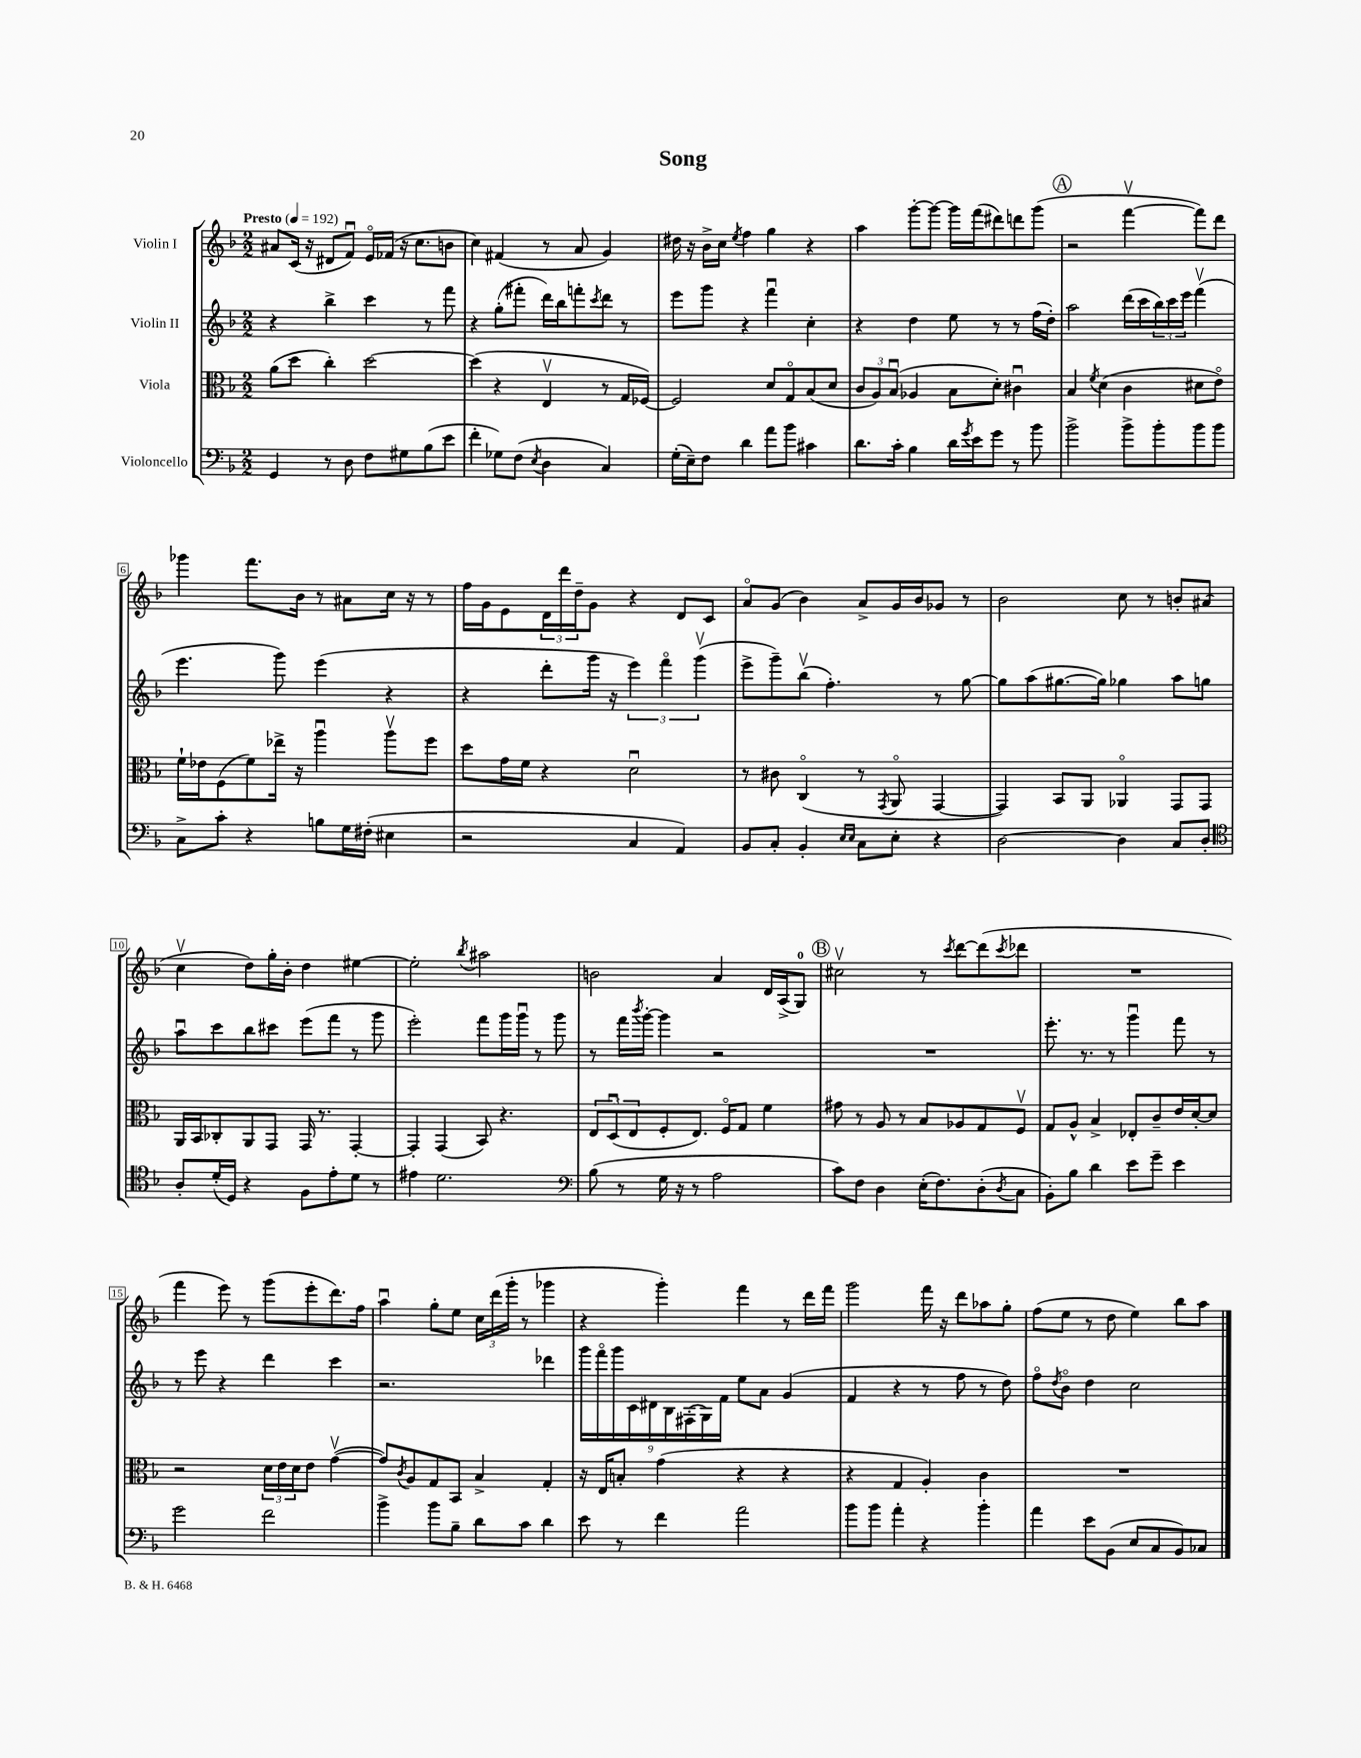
\header { title = "Song" }
<<
\new StaffGroup <<
\new Staff = "s0" \with { instrumentName = "Violin I" } {
    \clef treble \key f \major \numericTimeSignature \time 2/2 \tempo "Presto" 4 = 192
    ais'8 c'16( r16 dis'8 f'8\downbow) e'16\flageolet fes'16( r16 c''8. b'8 |
    c''4) fis'4( r8 a'8 g'4) |
    dis''16 r16 bes'16-> c''16 \acciaccatura { e''8 } f''4 g''4 r4 |
    a''4 g'''8~-. g'''8~ g'''16 f'''16( dis'''8) d'''8 g'''8( |
    \mark \markup { \circle "A" } r2 f'''4~\upbow f'''8) d'''8 |
    ges'''4 f'''8. bes'16 r8 ais'8 c''16 r16 r8 |
    f''16 g'16 e'8 \tuplet 3/2 { d'16 d'''16 d''16-- } g'8 r4 d'8 c'8 |
    a'8\flageolet g'8( bes'4) a'8-> g'16 bes'16 ges'8 r8 |
    bes'2 c''8 r8 b'8-. ais'8( |
    c''4\upbow d''8) g''16-. bes'16-. d''4 eis''4~ |
    eis''2-. \acciaccatura { bes''8 } ais''2 |
    b'2 a'4 d'16 a16->( g8-0) |
    \mark \markup { \circle "B" } cis''2\upbow r8 \acciaccatura { c'''8 } d'''8~ d'''8( \acciaccatura { c'''8 } des'''8 |
    R1 |
    f'''4 e'''8) r8 g'''8( e'''8-. d'''8.) f''16 |
    a''4\downbow g''8-. e''8 \tuplet 3/2 { c''16 d'''16( g'''16-. } r8 ges'''4 |
    r4 g'''4-.) f'''4 r8 d'''16 f'''16 |
    g'''2 f'''16 r16 d'''8 aes''8 g''8-. |
    f''8( e''8 r8 d''8 e''4) bes''8 a''8 \bar "|." |
}
\new Staff = "s1" \with { instrumentName = "Violin II" } {
    \clef treble \key f \major \numericTimeSignature \time 2/2
    r4 bes''4-> c'''4 r8 f'''8 |
    r4 g''8-.( fis'''8-. d'''16) bes''16 f'''8-. \acciaccatura { c'''8 } d'''8 r8 |
    e'''8 g'''8 r4 f'''4\downbow c''4-. |
    r4 d''4 e''8 r8 r8 f''16( d''16-.) |
    \mark \markup { \circle "A" } a''2 d'''16( c'''16 \tuplet 3/2 { bes''16) c'''16 e'''16 } f'''4\upbow( |
    e'''4. g'''8) e'''4( r4 |
    r4 d'''8-. g'''16 r16 \tuplet 3/2 { e'''4) f'''4\flageolet g'''4\upbow( } |
    e'''8-> g'''8--) bes''8\upbow( f''4.-.) r8 g''8~ |
    g''8 a''8( gis''8.~ gis''16) ges''4 a''8 g''8 |
    a''8\downbow c'''8 bes''8 cis'''8 e'''8( f'''8 r8 g'''8 |
    e'''2-.) f'''8 g'''16 g'''16\downbow r8 g'''8 |
    r8 f'''16 \acciaccatura { bes'''8 } g'''16~-. g'''4 r2 |
    \mark \markup { \circle "B" } R1 |
    e'''8.-. r8. r8 g'''4\downbow f'''8 r8 |
    r8 e'''8 r4 d'''4 c'''4 |
    r2. des'''4 |
    \tuplet 9/8 { g'''16 f'''16\flageolet g'''16 c'16 dis'16 bes16 fis16-.( g16) f'16 } e''8 a'8 g'4( |
    f'4 r4 r8 f''8 r8 d''8) |
    f''8\flageolet \acciaccatura { d''8 } bes'8\flageolet d''4 c''2 \bar "|." |
}
\new Staff = "s2" \with { instrumentName = "Viola" } {
    \clef alto \key f \major \numericTimeSignature \time 2/2
    a'8( d''8 c''4-.) d''2~ |
    d''4( r4 e4\upbow r8 g16 fes16~) |
    fes2 d'8 g8\flageolet bes8( d'8 |
    \tuplet 3/2 { c'8 a8) bes8\downbow( } aes4 bes8 d'8-.) cis'4\downbow |
    \mark \markup { \circle "A" } bes4 \acciaccatura { f'8 } d'4( c'4 dis'8 e'8\flageolet) |
    f'16-! ees'16 f8( f'8) ees''16-> r16 a''4\downbow a''8\upbow f''8 |
    d''8 g'16 f'16 r4 d'2\downbow |
    r8 cis'8 c4\flageolet( r8 \acciaccatura { g,8 } a,8\flageolet g,4~ |
    g,4) bes,8 a,8 aes,4\flageolet g,8 g,8 |
    a,16 bes,16 ces8-. a,8 g,8 g,16 r8. g,4~-. |
    g,4-. g,4( bes,8) r4. |
    \tuplet 3/2 { e8 d8\downbow( e8 } f8-. e8.) f16\flageolet g8 f'4 |
    \mark \markup { \circle "B" } gis'8 r8 a8 r8 bes8 aes8 g8 f8\upbow |
    g8 a8-^ bes4-> ees8-. c'8-- e'16 d'16~-. d'8 |
    r2 \tuplet 3/2 { d'16 e'16 d'16 } e'8 g'4~\upbow( |
    g'8) \acciaccatura { c'8 } a8 g8 bes,8 bes4-> g4-. |
    r16 e16 b8-. g'4( r4 r4 |
    r4 g4 a4-.) c'4 |
    R1 \bar "|." |
}
\new Staff = "s3" \with { instrumentName = "Violoncello" } {
    \clef bass \key f \major \numericTimeSignature \time 2/2
    g,4 r8 d8 f8 gis8 bes8( e'8 |
    f'4-. ges8) f8( \acciaccatura { e8 } d4 c4) |
    g16-.( e16--) f8 d'4 a'8 bes'8 cis'4 |
    d'8. c'16-. bes4 d'16 \acciaccatura { g'8 } e'16 g'8 r8 bes'8 |
    \mark \markup { \circle "A" } bes'2-> bes'8-> bes'8-. bes'8 bes'8 |
    c8-> c'8-. r4 b8 g16 fis16-.( eis4 |
    r2 c4 a,4) |
    bes,8 c8-. bes,4-. \grace { e16 e16 } c8 e8-. r4 |
    d2~ d4 c8 d8-. |
    \clef tenor a8-. d'16-.( d16) r4 f8 e'8-. d'8 r8 |
    eis'4 d'2. |
    \clef bass bes8( r8 g16 r16 r8 a2 |
    \mark \markup { \circle "B" } c'8) f8 d4 e16-.( f8.) d8-.( \acciaccatura { d8 } c8 |
    bes,8-.) bes8 d'4 e'8 g'8-- e'4 |
    g'2 f'2 |
    bes'4-> bes'8 bes8-- d'8 c'8 d'4 |
    e'8 r8 f'4 a'2 |
    bes'8 bes'8 a'4-. r4 bes'4-. |
    a'4 e'8 bes,8( e8 c8 bes,8) ces8 \bar "|." |
}
>>
>>
\layout { \context { \Score \override BarNumber.stencil = #(make-stencil-boxer 0.1 0.3 ly:text-interface::print) } }
